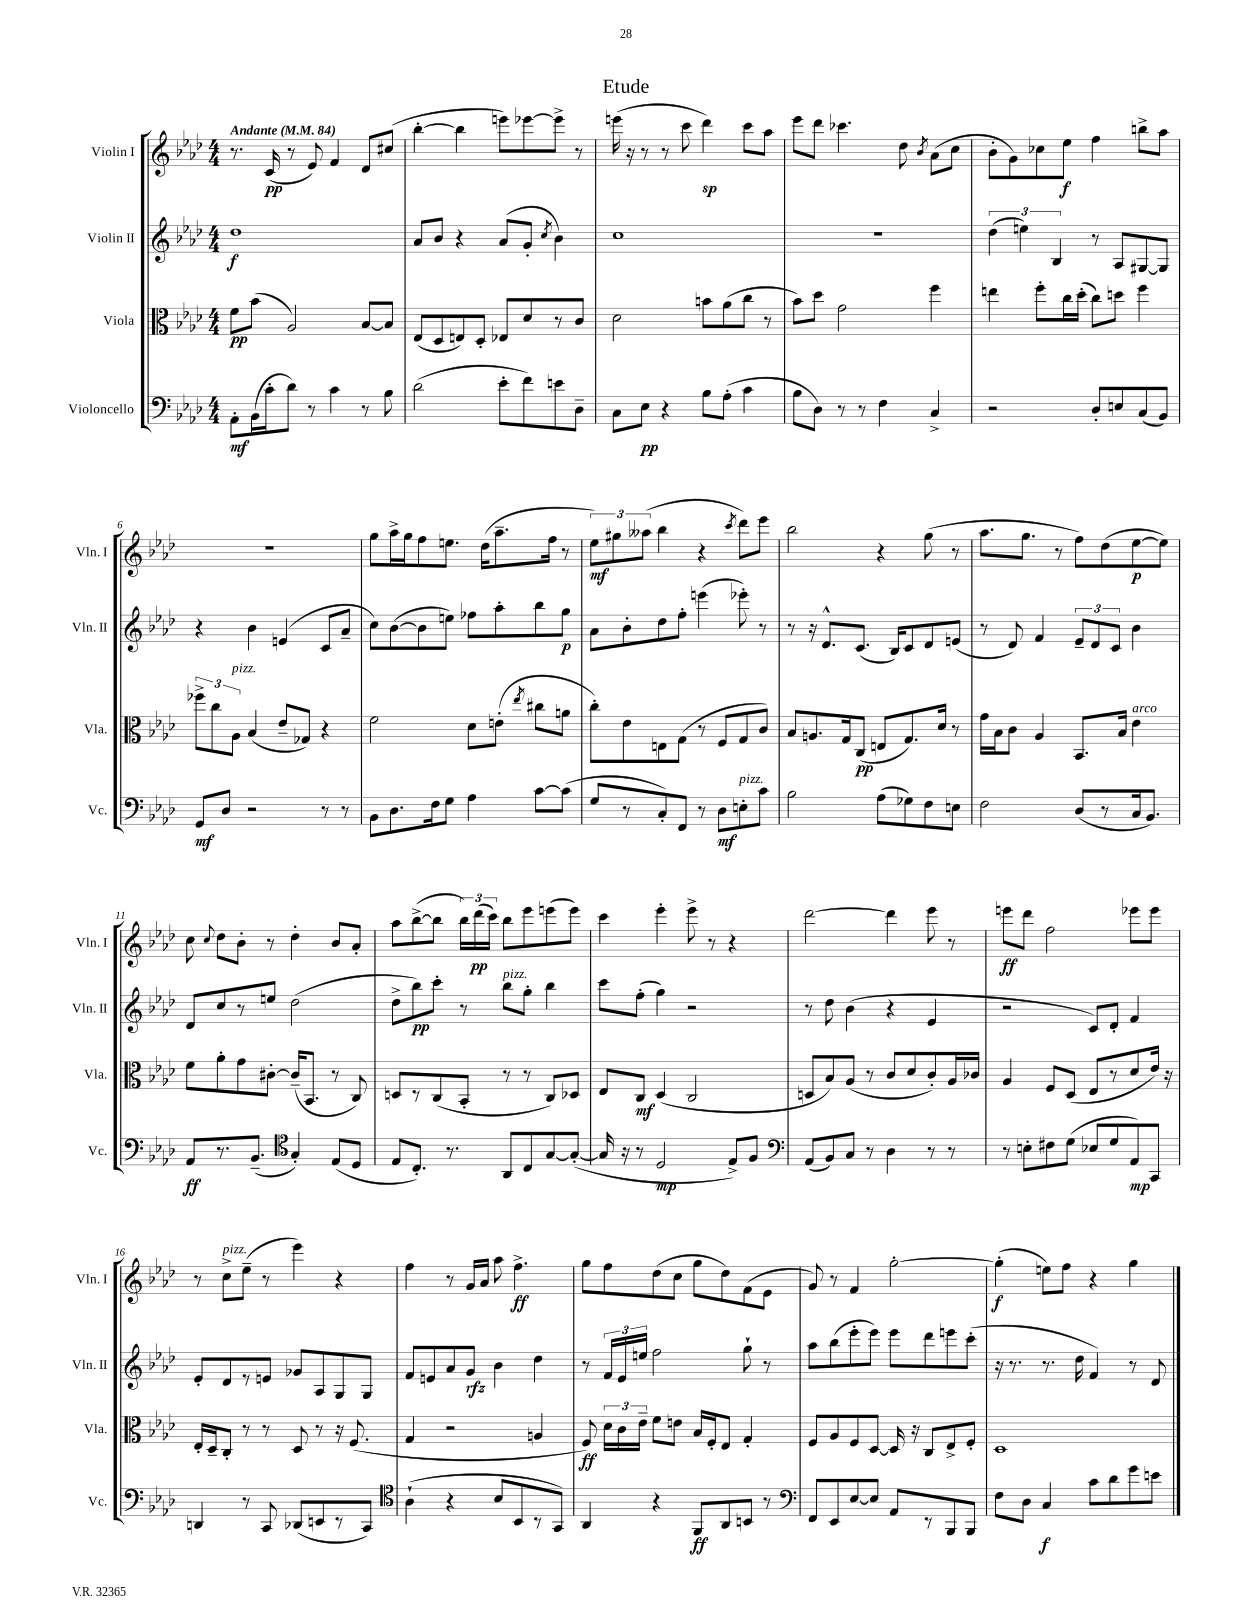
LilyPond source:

\header { title = "Etude" }
<<
\new StaffGroup <<
\new Staff = "s0" \with { instrumentName = "Violin I" shortInstrumentName = "Vln. I" } {
    \clef treble \key aes \major \numericTimeSignature \time 4/4 \tempo "Andante" 4 = 84
    \autoBeamOff r8. c'16\pp( r8 ees'8) f'4 des'8[ cis''8]( |
    bes''4~-. bes''4 e'''8[) ees'''8~ ees'''8]-> r8 |
    e'''16( r16 r8 r8 c'''8 des'''4\sp) c'''8[ aes''8] |
    ees'''8[ des'''8] ces'''4. des''8 \acciaccatura { bes'8 } aes'8[( c''8] |
    bes'8[-. g'8) ces''8 ees''8]\f f''4 b''8[-> aes''8] |
    R1 |
    g''8[ aes''16-> g''16 f''8 e''8.] des''16[( aes''8.-- f''16] r8 |
    \tuplet 3/2 { ees''8[\mf) gis''8 aeses''8]( } bes''4 r4 \acciaccatura { c'''8 } des'''8[) ees'''8] |
    bes''2 r4 g''8( r8 |
    aes''8.[ g''8.] r8 f''8[) des''8( ees''8~\p ees''8]) |
    c''8 \appoggiatura { c''8 } des''8[ bes'8]-. r8 des''4-. bes'8[ aes'8]-. |
    aes''8[ bes''8~->( bes''8] \tuplet 3/2 { bes''16[) des'''16\pp( c'''16]) } bes''8[ ees'''8 e'''8( e'''8]) |
    c'''4 ees'''4-. ees'''8-> r8 r4 |
    des'''2~ des'''4 ees'''8 r8 |
    e'''8[\ff des'''8] f''2 ees'''8[ ees'''8] |
    r8 c''8[->^\markup { \italic "pizz." } ees''8]--( r8 ees'''4) r4 |
    f''4 r8 g'16[ aes'16] aes''8 f''4.->\ff |
    g''8[ f''8 des''8( c''8] g''8[ des''8) f'8( ees'8] |
    g'8) r8 f'4 g''2~-. |
    g''4-.\f( e''8[) f''8] r4 g''4 \bar "|." |
}
\new Staff = "s1" \with { instrumentName = "Violin II" shortInstrumentName = "Vln. II" } {
    \clef treble \key aes \major \numericTimeSignature \time 4/4
    \autoBeamOff des''1\f |
    aes'8[ bes'8] r4 aes'8[( g'8]-. \acciaccatura { c''8 } bes'4) |
    c''1 |
    R1 |
    \tuplet 3/2 { des''4( e''4) bes4 } r8 aes8[ gis8~ gis8] |
    r4 bes'4 e'4( c'8[ aes'8]-- |
    c''8[) bes'8~( bes'8 e''8]) fes''8[ aes''8-. bes''8 g''8]\p |
    aes'8[ bes'8-. des''8 f''8]-. e'''4( ees'''8-.) r8 |
    r8 r16 des'8.[-^ c'8.]( bes16[) c'8 des'8 e'8]( |
    r8 des'8) f'4 \tuplet 3/2 { ees'8[-- des'8 c'8] } bes'4 |
    des'8[ c''8 r8 e''8] des''2( |
    des''8[-> bes''8\pp) c'''8]-. r8 bes''8[^\markup { \italic "pizz." } g''8]-. bes''4 |
    c'''8[ f''8]-.( g''4) r2 |
    r8 des''8 bes'4( r4 ees'4 |
    r2 c'8[) des'8]-. f'4 |
    ees'8[-. des'8 r8 e'8] ges'8[ aes8 g8 g8] |
    f'8[ e'8 aes'8 g'8]\rfz bes'4 des''4 |
    r8 \tuplet 3/2 { f'16[ ees'16 e''16] } f''2 g''8-! r8 |
    aes''8[ bes''8( ees'''8-. ees'''8]) ees'''8[ des'''8 e'''8 c'''8]-.( |
    r16 r8. r8. des''16 f'4) r8 des'8 \bar "|." |
}
\new Staff = "s2" \with { instrumentName = "Viola" shortInstrumentName = "Vla." } {
    \clef alto \key aes \major \numericTimeSignature \time 4/4
    \autoBeamOff f'8[\pp bes'8]( aes2) bes8[~ bes8] |
    ees8[( des8 e8) des8]-. ees8[ des'8 r8 c'8] |
    des'2 b'8[ aes'8( c''8] r8 |
    bes'8[) des''8] g'2 f''4 |
    e''4 f''8[-. c''16 des''16]-.( c''8[) d''8] f''4 |
    \tuplet 3/2 { fes''8[-> c''8 aes8]^\markup { \italic "pizz." } } bes4( ees'8[-- ges8]) r4 |
    f'2 des'8[ e'8]-.( \acciaccatura { ees''8 } cis''8[ a'8] |
    c''8[-.) ees'8 e8 g8]( r8 f8[ g8 c'8]) |
    bes8[ a8. g16 c8]\pp( e8[ g8.) des'16] r8 |
    g'16[ bes16 c'8] aes4 bes,8.[ bes16] ees'4^\markup { \italic "arco" } |
    f'8[ aes'8-. g'8 cis'8]~-. cis'16[--( bes,8.] r8 c8) |
    d8[ r8 c8( bes,8]-. r8 r8 c8[) des8] |
    ees8[ c8]\mf des4( c2 |
    d8[ bes8) aes8]( r8 c'8[ des'8 c'8-.) aes16 ces'16] |
    aes4 f8[ des8]( ees8[ r8 des'8 ees'16]) r16 |
    ees16[-. des16-- c8]-. r8 r8 des8 r8 r16 f8.( |
    g4 r2 a4 |
    f8\ff) \tuplet 3/2 { des'16[ c'16 ees'16]-- } f'8[ e'8] bes16[ f16-. ees8] g4-. |
    f8[ aes8 f8 des8]~ des16 r16 c8[ ees8-> f8]-. |
    des1 \bar "|." |
}
\new Staff = "s3" \with { instrumentName = "Violoncello" shortInstrumentName = "Vc." } {
    \clef bass \key aes \major \numericTimeSignature \time 4/4
    \autoBeamOff aes,8[-.\mf bes,16( c'16-. des'8]) r8 c'4 r8 bes8 |
    des'2( ees'8[-. f'8) e'8 des8]-- |
    c8[ ees8]\pp r4 bes8[ aes8]-.( c'4 |
    bes8[ des8]) r8 r8 f4 c4-> |
    r2 des8[-. e8 c8( bes,8]) |
    g,8[\mf des8] r2 r8 r8 |
    bes,8[ des8. f16 g8] aes4 c'8[~ c'8]( |
    g8[ r8 c8-.) f,8] r8 des8[\mf e8-.^\markup { \italic "pizz." } c'8] |
    bes2 aes8[( ges8) f8 e8] |
    f2 des8[( r8 c16 bes,8.]) |
    aes,8[\ff r8. bes,8.]--( \clef tenor g4-.) ees8[( des8] |
    ees8[ c8.]-.) r8. aes,8[ c8 g8~ g8]~-.( |
    g16 r16 r8 des2\mp ees8[->) f8] |
    \clef bass aes,8[( bes,8) c8] r8 des4 r8 r8 |
    r8 e8[-. fis8 g8]( ees8[ g8 aes,8\mp) c,8] |
    d,4 r8 c,8 des,8[( e,8 r8 c,8]) |
    \clef tenor aes4-!( r4 bes8[ bes,8 r8 g,8]) |
    aes,4 r4 f,8[\ff aes,8 b,8] r8 |
    \clef bass f,8[ ees,8 ees8~ ees8] aes,8[ r8 bes,,8 bes,,8] |
    f8[ des8] c4\f c'8[ des'8 g'8 e'8] \bar "|." |
}
>>
>>
